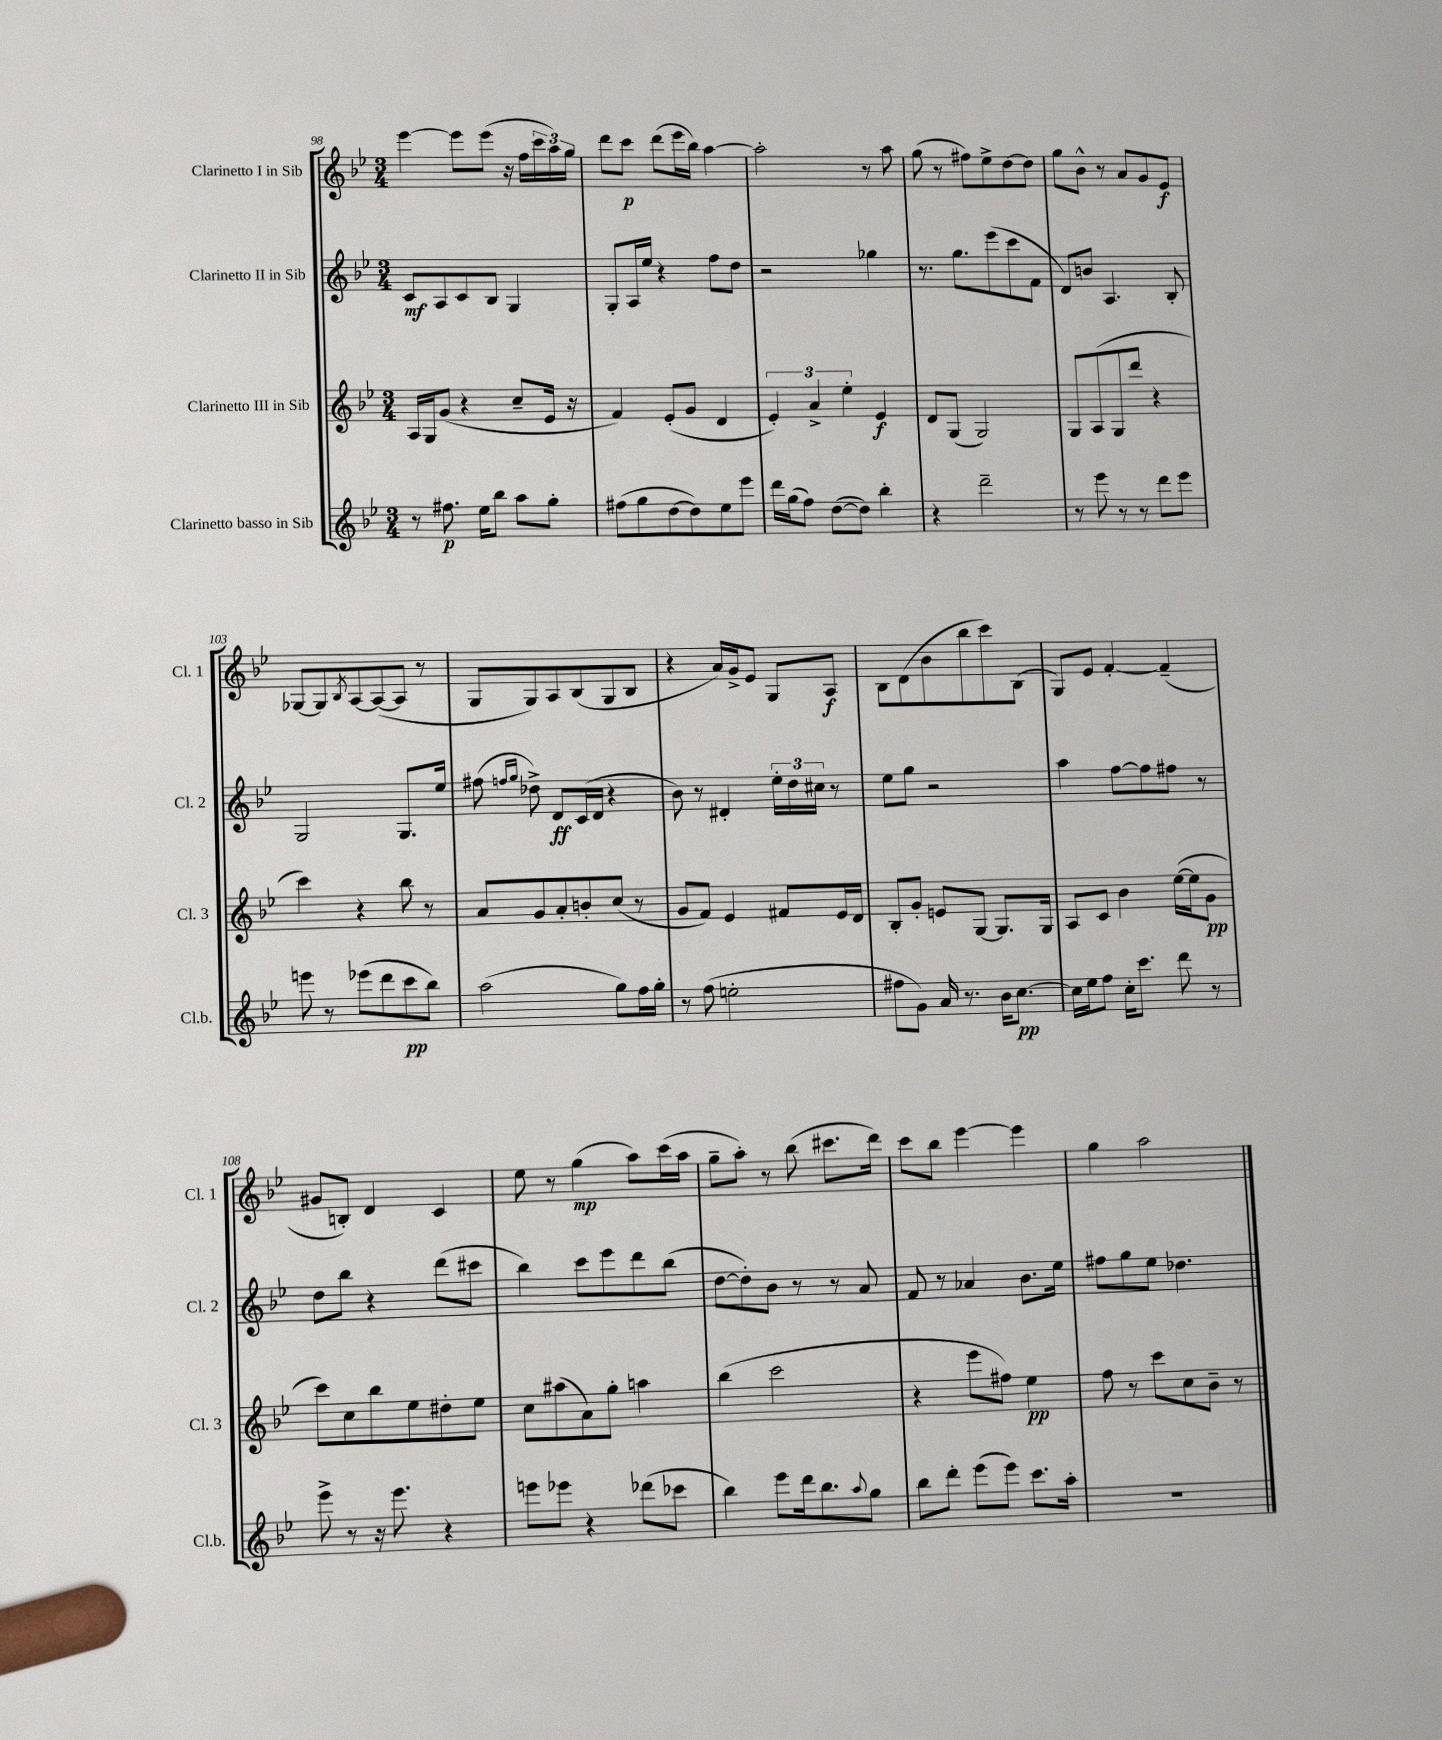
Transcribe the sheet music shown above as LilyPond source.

<<
\new StaffGroup <<
\new Staff = "s0" \with { instrumentName = "Clarinetto I in Sib" shortInstrumentName = "Cl. 1" } {
    \clef treble \key bes \major \numericTimeSignature \time 3/4
    ees'''4~ ees'''8 ees'''8( r16 f''16 \tuplet 3/2 { c'''16 a''16) g''16 } |
    d'''8 c'''8\p d'''8( ees'''16 bes''16) a''4~ |
    a''2-. r8 a''8 |
    g''8( r8 fis''8) ees''8-> d''8~ d''8 |
    g''8 bes'8-^ r8 a'8 g'8 ees'8\f |
    ges8~ ges8 \acciaccatura { bes8 } a8~ a8~( a8 r8 |
    g8 g8) a8 bes8( g8 bes8 |
    r4 a'16) g'16-> ees'8 g8 a8\f |
    bes8 d'8( bes'8 bes''8 c'''8) bes8( |
    g8) ees'8 f'4~-. f'4--( |
    gis'8 b8-.) d'4 c'4 |
    ees''8 r8 g''4\mp( a''8) c'''16( a''16 |
    g''8-- a''8-.) r8 bes''8( cis'''8. d'''16) |
    c'''8 bes''8 ees'''4~ ees'''4 |
    g''4 a''2 \bar "|." |
}
\new Staff = "s1" \with { instrumentName = "Clarinetto II in Sib" shortInstrumentName = "Cl. 2" } {
    \clef treble \key bes \major \numericTimeSignature \time 3/4
    c'8\mf a8 c'8 bes8 g4 |
    g8-. a16 ees''16 r4 f''8 d''8 |
    r2 ges''4 |
    r8. g''8. ees'''8( c'''8 f'8 |
    d'8) b'8 a4. bes8-. |
    g2 g8. ees''16 |
    fis''8( \grace { f''16 g''16 } des''8->) d'8\ff c'16( d'16 r4 |
    bes'8) r8 dis'4-. \tuplet 3/2 { ees''16-. d''16 cis''16 } r8 |
    ees''8 g''8 r2 |
    a''4 f''8~ f''8 fis''8 r8 |
    d''8 bes''8 r4 d'''8( cis'''8 |
    bes''4) c'''8 ees'''8 d'''8 bes''8( |
    d''8~ d''8-.) bes'8 r8 r8 a'8 |
    f'8 r8 aes'4 bes'8. ees''16 |
    fis''8 g''8 ees''8 des''4. \bar "|." |
}
\new Staff = "s2" \with { instrumentName = "Clarinetto III in Sib" shortInstrumentName = "Cl. 3" } {
    \clef treble \key bes \major \numericTimeSignature \time 3/4
    a16 g16 g'8( r4 c''8-- ees'16 r16 |
    f'4) ees'8-.( g'8 d'4 |
    \tuplet 3/2 { ees'4-.) a'4-> ees''4-. } ees'4\f |
    d'8 g8( g2) |
    g8 a8( g8 d'''8 r4 |
    c'''4) r4 bes''8 r8 |
    a'8 g'8 a'8-. b'8-. c''8( r8 |
    g'8 f'8) ees'4 fis'8 ees'16 d'16 |
    bes8-. g'8-. e'8 g8~ g8. g16 |
    a8 c'8 bes'4 ees''16~( ees''16 g'8\pp |
    c'''8) c''8 bes''8 ees''8 dis''8-. ees''8 |
    c''8 ais''8( a'8) g''8-. a''4 |
    bes''4( c'''2 |
    r4 ees'''8 fis''8) ees''4\pp |
    f''8 r8 c'''8 c''8 bes'8-- r8 \bar "|." |
}
\new Staff = "s3" \with { instrumentName = "Clarinetto basso in Sib" shortInstrumentName = "Cl.b." } {
    \clef treble \key bes \major \numericTimeSignature \time 3/4
    r8 fis''8.\p ees''16 bes''8 a''8 g''8-. |
    fis''8( g''8 d''8~ d''8) ees''8 ees'''8 |
    d'''16 g''16( f''8) d''8~( d''8) bes''4-. |
    r4 d'''2-- |
    r8 ees'''8 r8 r8 d'''8 ees'''8 |
    e'''8 r8 ees'''8( d'''8 c'''8\pp bes''8) |
    a''2( g''8) f''16 g''16-. |
    r8 f''8( e''2-. |
    fis''8 g'8) a'16 r8. bes'16 c''8.~\pp |
    c''16 ees''16 f''8 c''16-. c'''8. d'''8 r8 |
    ees'''8-> r8 r16 ees'''8. r4 |
    e'''8 ees'''8 r4 des'''8( ces'''8 |
    bes''4) ees'''8 d'''16 bes''8. \appoggiatura { a''8 } g''8 |
    bes''8 d'''8-. ees'''8( ees'''8) c'''8. a''16-. |
    R2. \bar "|." |
}
>>
>>
\layout { \context { \Score currentBarNumber = #98 } }
